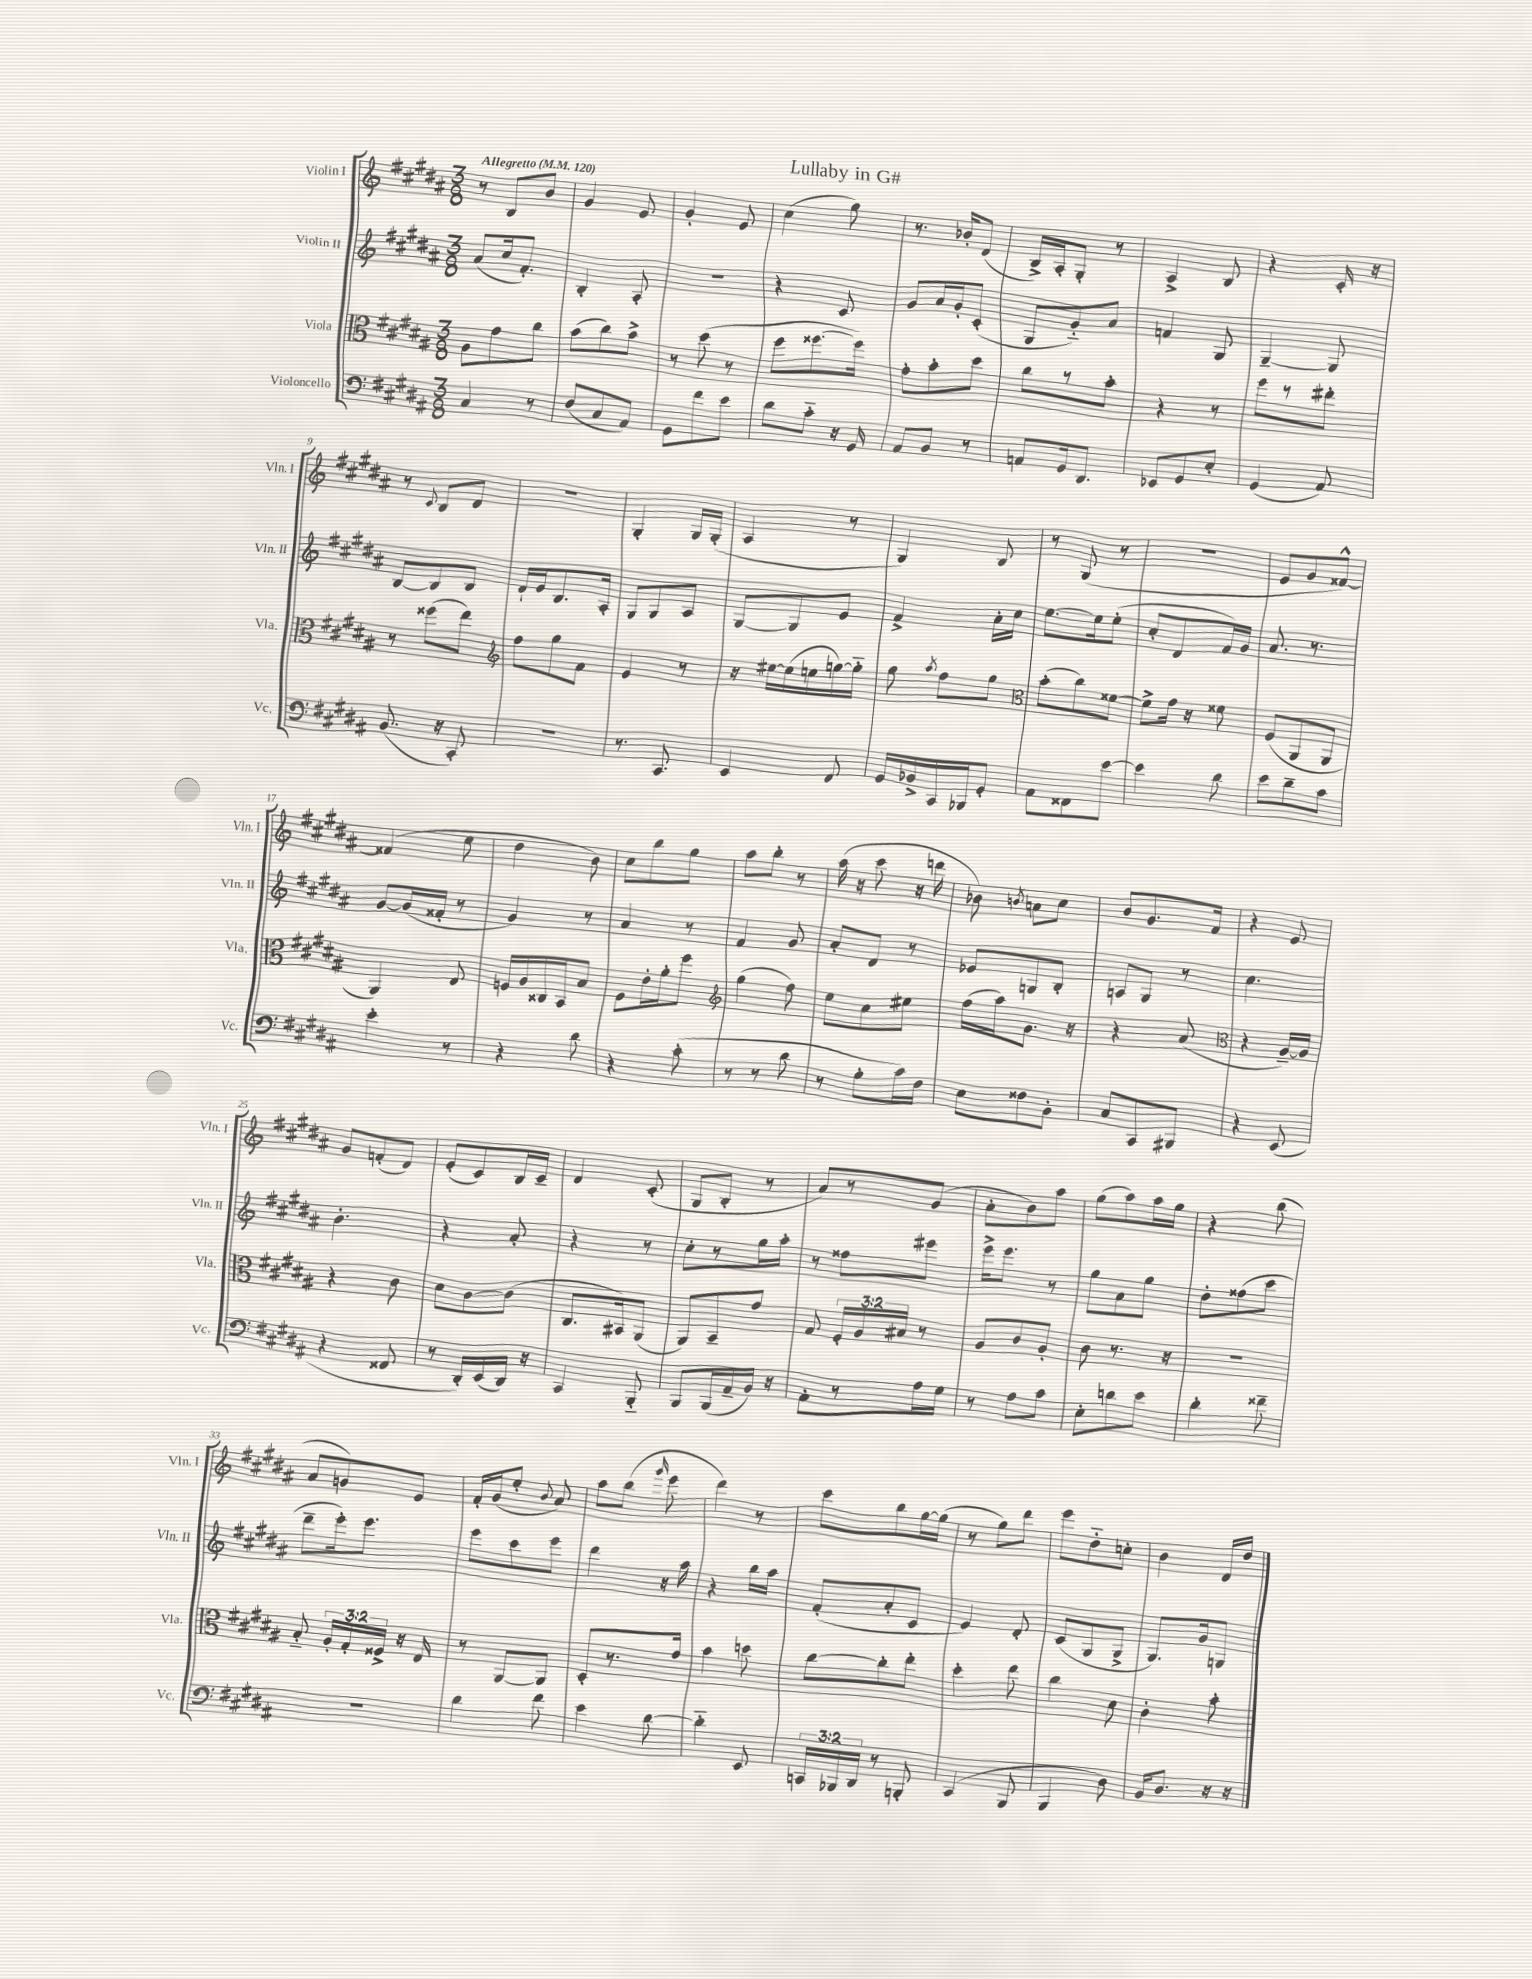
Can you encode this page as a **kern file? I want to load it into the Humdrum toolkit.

**kern	**kern	**kern	**kern
*staff4	*staff3	*staff2	*staff1
*clefF4	*clefC3	*clefG2	*clefG2
*k[f#c#g#d#a#]	*k[f#c#g#d#a#]	*k[f#c#g#d#a#]	*k[f#c#g#d#a#]
*M3/8	*M3/8	*M3/8	*M3/8
*MM120	*MM120	*MM120	*MM120
4C#/	8A#\L	(8a#/L	8r
.	8g#\	16cc#/k	8B/L
.	.	8.f#'/J)	.
8r	8cc#\J	.	8b/J
=	=	=	=
(8F#/L	(8b\L	4B'/	4g#/
8C#/	8cc#\)	.	.
8AA#/J)	8b^\J	8A#'/	8e/
=	=	=	=
8GG#\L	8r	4.r	4g#'/
8f#\	(8dd#\	.	.
8e\J	8r	.	8e/
=	=	=	=
8d#\L	8ff#\L	4r	(4cc#\
8c#'~\J	[8.ff##\	.	.
16r	.	8c#/	8gg#\)
16GG#/	16ff##\]Jk)	.	.
=	=	=	=
8AA#/L	8g#'\L	8g#/L	8.r
8BB/J	8b'\	16a#/L	.
.	.	16g#'/J	16b-'/LK
8r	8dd#\J	(8c#'/J	(8d#/J
=	=	=	=
8AA/L	8cc#\L	8G#/L	16B^/LL)
.	.	.	16A#'/J
16GG#/k	8r	8g#'~/)	8G#'/J
8.DD#/J	.	.	.
.	8b'\J	8a#/J	8r
=	=	=	=
8EE-/L	4r	4f/	4A#^/
8GG#/	.	.	.
8E'/J	8r	8G#/	8B/
=	=	=	=
(4GG#/	8ff#\L	[4G#~/	4r
.	8r	.	.
8AA#/)	8ee#'\J	8G#/]	16c#'/
.	.	.	16r
=	=	=	=
(8.BB/	8r	[8B/L	8r
.	.	.	8qqc#/
.	(8ff##\L	8B/]	8B/L
16r	.	.	.
8CC#'/)	8ee\J)	8B/J	8d#/J
=	=	=	=
*	*clefG2	*	*
4.r	8ff#\L	16d#`/LL	4.r
.	.	16e/J	.
.	8gg#\	8.B/	.
.	8f#\J	.	.
.	.	16A#'/Jk	.
=	=	=	=
8.r	4e/	8G#/L	4G#'/
.	.	8G#/	.
8.CC#/	.	.	.
.	8r	8A#/J	16G#/LL
.	.	.	(16G#'/JJ
=	=	=	=
4EE/	16r	[8G#/L	4A#/
.	[16ee#\LL	.	.
.	(16ee#\]	8G#/]	.
.	16ee\	.	.
8FF#/	[16gg\)	8e/J	8r
.	16gg'~\]JJ	.	.
=	=	=	=
16GG#/LL	8gg#\	4f#^/	4G#/)
16BB-^/	.	.	.
.	8qaa#/	.	.
16CC#/	8ff#\L	.	.
16BBB-/J	.	.	.
8GG#'/J	8gg#\J	16a#'\LL	8B/
.	.	16cc#\JJ	.
=	=	=	=
*	*clefC3	*	*
8AA#\L	(8b'\L	[8.ee\L	8r
8FF##\	8cc#\)	.	(8G#/
.	.	16ee\]k	.
[8e\J	[8f##\J	(8ee'\J	8r
=	=	=	=
4e\]	8f##^\]L	8cc#'/L	4.r
.	16g#\Jk	8d#/	.
.	16r	.	.
8d#\	8f##\	16f#/L)	.
.	.	16g#/JJ	.
=	=	=	=
8e\L	(8F#/L	8.a#/	8e/L
8d#~\	8AA#/	.	8g#/
.	.	8.r	.
8c#\J	8AA#/J	.	[8f##^^/J)
=	=	=	=
4e'\	4AA#/)	[8g#/L	(4f##/]
.	.	(16g#/]L	.
.	.	16f##'/JJ	.
8r	8E/	8r	8ee\
=	=	=	=
4r	16F/LL	4g#/)	4dd#\
.	16A#/	.	.
.	16C##/	.	.
.	16BB/J	.	.
8d#\	8B/J	8r	8b\)
=	=	=	=
4r	8F#\L	4a#/	8cc#\L
.	16e'\L	.	8bb\
.	16a#'\J	.	.
(8c#'\	8ff#\J	8r	8gg#\J
=	=	=	=
*	*clefG2	*	*
8r	(4gg#\	4f#/	8aa#\L
8r	.	.	8bb'\J
8d#\	8ff#\)	8g#/	8r
=	=	=	=
8r	8ee\L	8a#'/L	(16aa#\
.	.	.	16r
8B'\L	8cc#\	8d#/J	8ccc#\
16c#\L)	8ee#\J	8r	16r
16F#\JJ	.	.	16ddd\
=	=	=	=
8E\L	(16ff#\LL	8e-/L	8b-\)
.	16aa#\J)	.	.
.	.	.	8qb/
8F##\	8.g#\J	8G/	8a\L
8BB'\J	.	8B'/J	8cc#\J
.	16r	.	.
=	=	=	=
8C#/L	4r	8A/L	8b/L
8CC#/	.	8G#/J	8.g#/
8BBB#/J	(8a#/	8r	.
.	.	.	16f#/Jk
=	=	=	=
*	*clefC3	*	*
4r	4r	4.cc#\	4r
(8EE/	[16A#~/LL)	.	8e/
.	16A#/]JJ	.	.
=	=	=	=
4r	4r	4.b'\	8g#/L
.	.	.	(8f'/
8FF##/	8c#\	.	8d#/J)
=	=	=	=
8r	8d#\L	4r	(8e'/L
16DD#'/LL)	[8c#\	.	8c#/)
(16EE/	.	.	.
16DD#/JJ)	(8c#\]J	8a#'/	16B/L
16r	.	.	16c#~/JJ
=	=	=	=
4CC#/	8.C#/L	4r	4d#/
.	16BB#/k)	.	.
8BBB'~/	(8AA#/J	8r	(8c#'/
=	=	=	=
8BBB/L	8AA#/L)	8cc#'\L	8G#/L
(16BBB/L	8BB~/	8r	8B'/J
16AA#~/	.	.	.
16BB/JJ)	8g#/J	16gg#\L	8r
16r	.	16aa#'\JJ	.
=	=	=	=
8AA#'\L	8G#/	8r	8a#/L)
8r	24F#'/LL	8ff##\L	8r
.	24A#/	.	.
.	24B#/JJ	.	.
16A#\L	8r	8eee#\J	(8g#/J
16G#\JJ	.	.	.
=	=	=	=
8r	8A#/L	16eee^\LK	8a#'\L
.	.	8.eee\J	.
8A#\L	8c#/	.	8b\)
8c#\J	8A#'/J	8r	8aa#\J
=	=	=	=
8E'\L	8c#\	8gg#\L	(8gg#\L
8d\	8.r	8a#\	8aa#\)
8e\J	.	8gg#\J	16aa#\L
.	16r	.	16gg#\JJ
=	=	=	=
4d#'\	4.r	8dd#'\L	4r
.	.	(8ff##\	.
8f##~\	.	8ccc#\J	(8bb\
=	=	=	=
4.r	8B'~/	8ddd#~\L	8a#/L
.	24A#'/LL	16eee'\k)	8g/)
.	24G#'/	.	.
.	.	8.eee\J	.
.	24F##^/JJ	.	.
.	16r	.	8e/J
.	16E/	.	.
=	=	=	=
4d#\	8r	8eee\L	16f#'/LL
.	.	.	(16g#/J
.	[8AA#/L	8ccc#\	8ee'/J
.	.	.	8qqb/
8f#\	8AA#/]J	8eee\J	8a#/)
=	=	=	=
4e\	8D#'/L	4ddd#\	8aa#\L
.	8.r	.	(8bb\J
.	.	.	16qqggg#/
[8d#\	.	16r	8eee\
.	16g#/Jk	16aa#\	.
=	=	=	=
4d#'~\]	4b\	4r	4ddd#\)
8EE/	8dd\	16bb\LL	8r
.	.	16aa#\JJ	.
=	=	=	=
24CC/LL	[8cc#\L	(8f#'/L	8ccc#\L
24BBB-/	.	.	.
24DD#/JJ	.	.	.
8r	8cc#'\]	8a#'/	8bb\
8BBB'/	8ee'\J	8c#/J	[16gg#\L
.	.	.	(16gg#\]JJ
=	=	=	=
(4CC#/	4dd#'\	4e/)	8r
.	.	.	8gg#\L)
8BBB/	8ee\	8d#'/	8ddd#\J
=	=	=	=
4BBB/	4cc#\	(8c#/L	8eee\L
.	.	8G#/	8dd#'~\
8D#\)	8d#\	8G#^/J	8cc'\J
=	=	=	=
16BB/LK	4c#'\	8.G#/L)	4b\
8.D#/J	.	.	.
.	.	16g#/k	.
16r	8b'\	8G/J	16d#/LL
16r	.	.	16dd#/JJ
==	==	==	==
*-	*-	*-	*-
